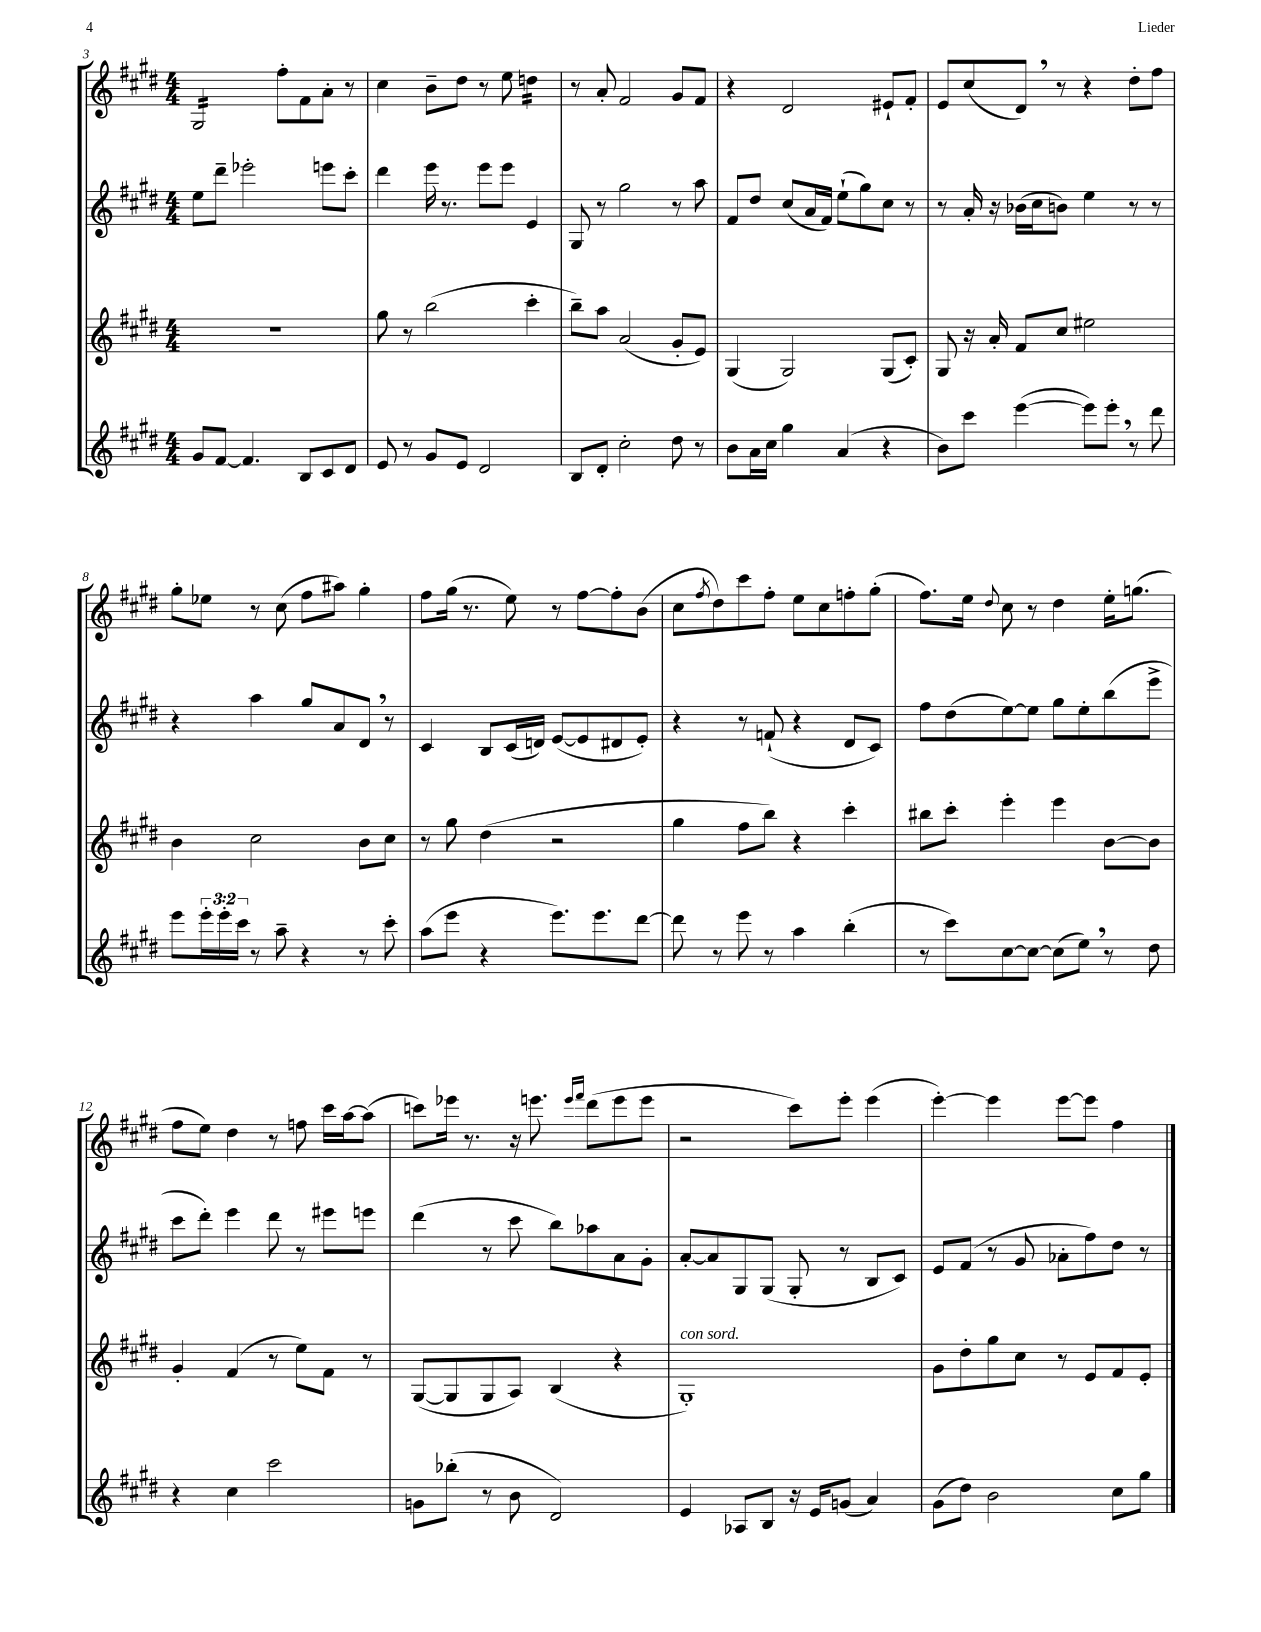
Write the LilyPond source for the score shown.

<<
\new StaffGroup <<
\new Staff = "s0" {
    \clef treble \key e \major \numericTimeSignature \time 4/4
    gis2:16 fis''8-. fis'8 a'8-. r8 |
    cis''4 b'8-- dis''8 r8 e''8 d''4:16 |
    r8 a'8-. fis'2 gis'8 fis'8 |
    r4 dis'2 eis'8-! fis'8-. |
    e'8 cis''8( dis'8) \breathe r8 r4 dis''8-. fis''8 |
    gis''8-. ees''8 r8 cis''8( fis''8 ais''8) gis''4-. |
    fis''8 gis''16( r8. e''8) r8 fis''8~ fis''8-. b'8( |
    cis''8 \acciaccatura { fis''8 } dis''8) cis'''8 fis''8-. e''8 cis''8 f''8-. gis''8-.( |
    fis''8.) e''16 \appoggiatura { dis''8 } cis''8 r8 dis''4 e''16-. g''8.( |
    fis''8 e''8) dis''4 r8 f''8 cis'''16 a''16~ a''8( |
    c'''8) ees'''16 r8. r16 e'''8. \grace { e'''16 fis'''16 } dis'''8( e'''8 e'''8 |
    r2 cis'''8) e'''8-. e'''4( |
    e'''4~-.) e'''4 e'''8~ e'''8 fis''4 \bar "|." |
}
\new Staff = "s1" {
    \clef treble \key e \major \numericTimeSignature \time 4/4
    e''8 dis'''8-- ees'''2-. e'''8 cis'''8-. |
    dis'''4 e'''16 r8. e'''8 e'''8 e'4 |
    gis8 r8 gis''2 r8 a''8 |
    fis'8 dis''8 cis''8( a'16 fis'16) e''8-!( gis''8) cis''8 r8 |
    r8 a'16-. r16 bes'16( cis''16 b'8) e''4 r8 r8 |
    r4 a''4 gis''8 a'8 dis'8 \breathe r8 |
    cis'4 b8 cis'16( d'16) e'8~( e'8 dis'8 e'8-.) |
    r4 r8 f'8-!( r4 dis'8 cis'8) |
    fis''8 dis''8( e''8~) e''8 gis''8 e''8-. b''8( e'''8-> |
    cis'''8 dis'''8-.) e'''4 dis'''8 r8 eis'''8 e'''8 |
    dis'''4( r8 cis'''8 b''8) aes''8 a'8 gis'8-. |
    a'8~-. a'8 gis8 gis8( gis8-. r8 b8 cis'8) |
    e'8 fis'8( r8 gis'8 aes'8-. fis''8) dis''8 r8 \bar "|." |
}
\new Staff = "s2" {
    \clef treble \key e \major \numericTimeSignature \time 4/4
    R1 |
    gis''8 r8 b''2( cis'''4-. |
    b''8--) a''8 a'2( gis'8-. e'8) |
    gis4( gis2) gis8( cis'8-.) |
    gis8 r16 a'16-. fis'8 cis''8 eis''2 |
    b'4 cis''2 b'8 cis''8 |
    r8 gis''8 dis''4( r2 |
    gis''4 fis''8 b''8) r4 cis'''4-. |
    bis''8 cis'''8-. e'''4-. e'''4 b'8~ b'8 |
    gis'4-. fis'4( r8 e''8) fis'8 r8 |
    gis8~( gis8 gis8 a8) b4( r4 |
    gis1-.^\markup { \italic "con sord." }) |
    gis'8 dis''8-. gis''8 cis''8 r8 e'8 fis'8 e'8-. \bar "|." |
}
\new Staff = "s3" {
    \clef treble \key e \major \numericTimeSignature \time 4/4 \override Staff.TupletNumber.text = #tuplet-number::calc-fraction-text
    gis'8 fis'8~ fis'4. b8 cis'8 dis'8 |
    e'8 r8 gis'8 e'8 dis'2 |
    b8 dis'8-. cis''2-. dis''8 r8 |
    b'8 a'16 cis''16 gis''4 a'4( r4 |
    b'8) cis'''8 e'''4~( e'''8) e'''8-. \breathe r8 dis'''8 |
    e'''8 \tuplet 3/2 { e'''16-. e'''16-. cis'''16 } r8 a''8-- r4 r8 cis'''8-. |
    a''8( e'''8 r4 e'''8.) e'''8. dis'''8~ |
    dis'''8 r8 e'''8 r8 a''4 b''4-.( |
    r8 cis'''8) cis''8~ cis''8~ cis''8( e''8) \breathe r8 dis''8 |
    r4 cis''4 cis'''2 |
    g'8 bes''8-.( r8 b'8 dis'2) |
    e'4 aes8 b8 r16 e'16 g'8( a'4) |
    gis'8( dis''8) b'2 cis''8 gis''8 \bar "|." |
}
>>
>>
\layout { \context { \Score currentBarNumber = #3 } }
